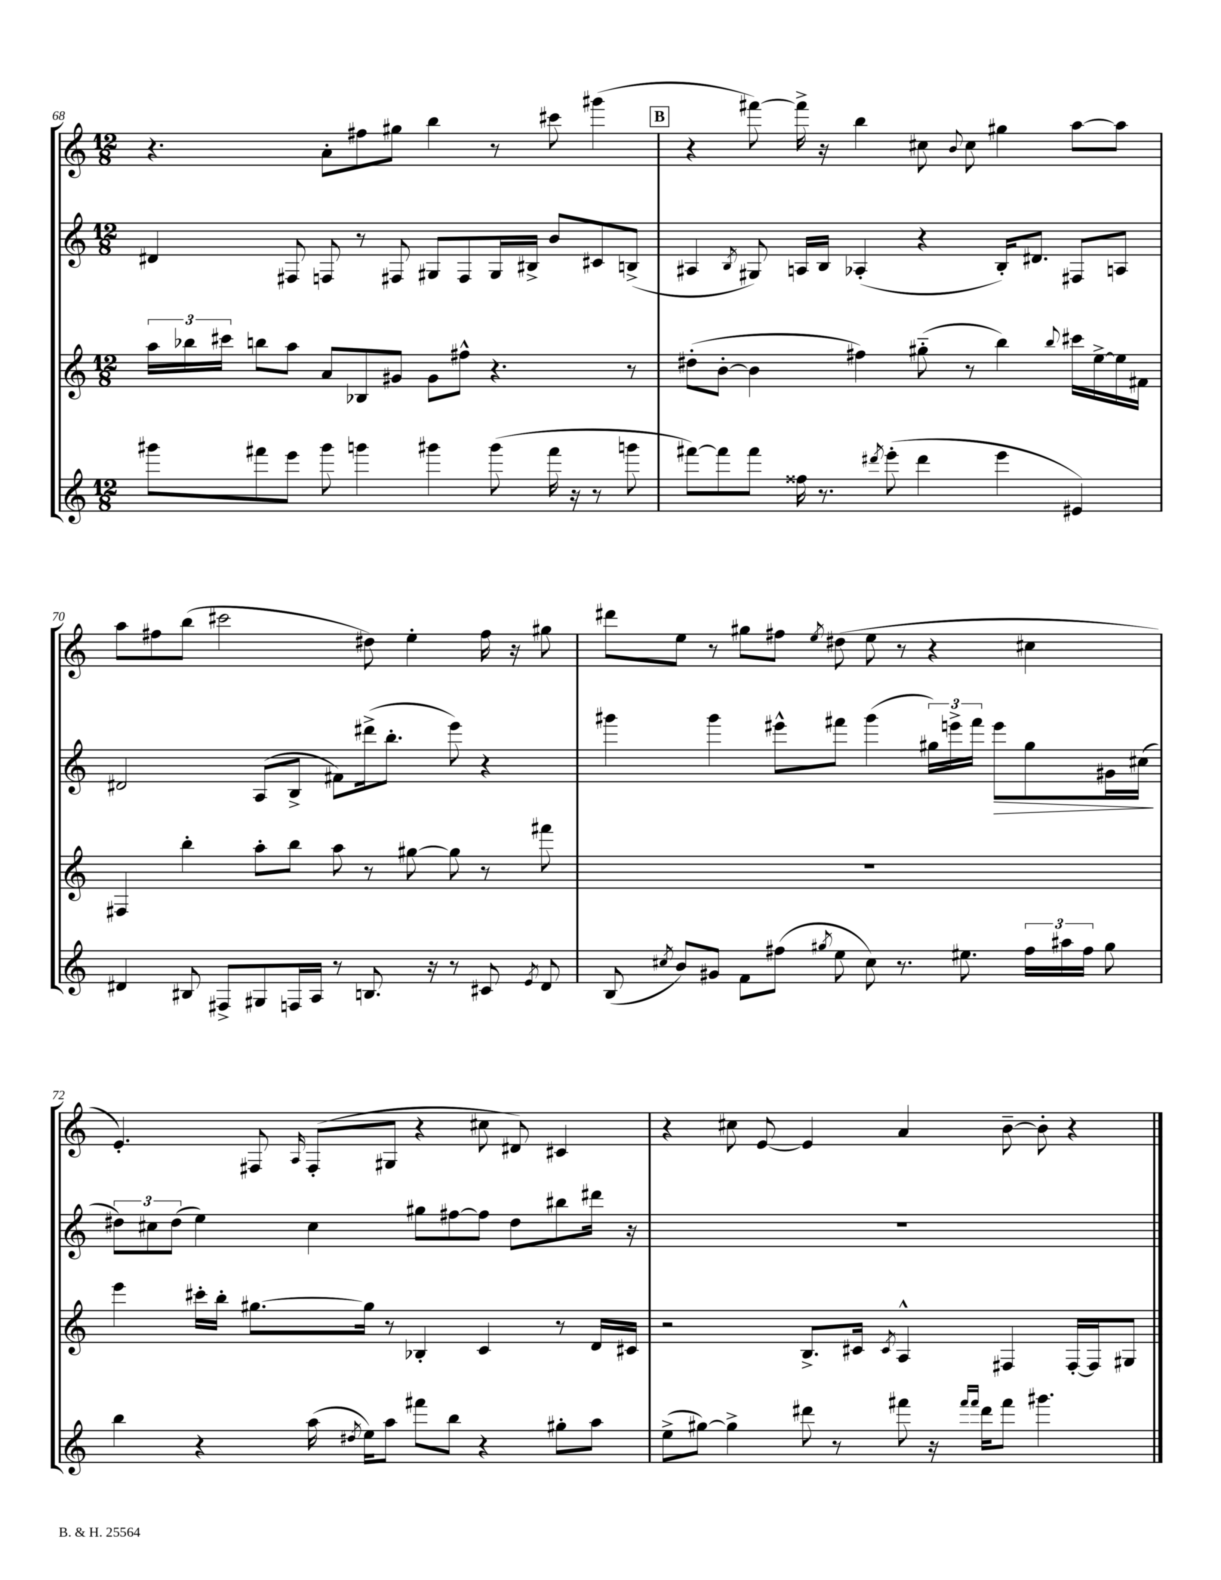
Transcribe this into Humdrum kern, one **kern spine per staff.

**kern	**kern	**kern	**dynam	**kern
*part4	*part3	*part2	*part2	*part1
*staff4	*staff3	*staff2	*staff2	*staff1
*clefG2	*clefG2	*clefG2	*	*clefG2
*k[]	*k[]	*k[]	*	*k[]
*M12/8	*M12/8	*M12/8	*	*M12/8
=68	=68	=68	=68	=68
8ggg#X\L	24aa\LL	4d#X/	.	4.r
.	24bb-X\	.	.	.
.	24ccc#X\JJ	.	.	.
8fff#X\	8bbn\L	.	.	.
8eee\J	8aa\J	8F#X/	.	.
8ggg#\	8a/L	8Fn/	.	8a'\L
4gggn\	8B-X/	8r	.	8ff#X\
.	8g#X/J	8F#X/	.	8gg#X\J
4ggg#X\	8g#\L	8G#X/L	.	4bb\
.	8ff#X^^\J	8F#/	.	.
(8ggg#\	4.r	16G#/L	.	8r
.	.	16B#X^/JJ	.	.
16fff#\	.	8b/L	.	8ccc#X\
16r	.	.	.	.
8r	.	8c#X/	.	(4ggg#X\
8gggn\	8r	(8Bn^/J	.	.
!!LO:REH:place=s1:t=B
=69	=69	=69	=69	=69
[8fff#X\L)	(8dd#X'\L	4A#X/	.	4r
8fff#\]	[8b'\J	.	.	.
.	.	8qB/	.	.
8fff#\J	4b\]	8G#X/)	.	[8fff#X\)
16ff##X\	.	16An/LL	.	16fff#^\]
8.r	.	16B/JJ	.	16r
.	4ff#X\)	(4A-X'/	.	4bb\
8qddd#X/	.	.	.	.
(8eee'\	.	.	.	.
4ddd#\	(8gg#X\	4r	.	8cc#X\
.	.	.	.	8qqb/
.	8r	.	.	8cc#\
4eee\	4bb\)	16B'/KL)	.	4gg#X\
.	.	8.d#X/J	.	.
.	8qqbb/	.	.	.
4e#X/)	16ccc#X\LL	8F#X/L	.	[8aa\L
.	[16ee^\	.	.	.
.	16ee\]	8An/J	.	8aa\J]
.	16f#X\JJ	.	.	.
!!LO:LB:g=z
=70	=70	=70	=70	=70
4d#X/	4F#X/	2d#X/	.	8aa\L
.	.	.	.	8ff#X\
8B#X/	4bb'\	.	.	(8bb\J
8F#X^/L	.	.	.	2ccc#X\
8G#X/	8aa'\L	(8A/L	.	.
16Fn/L	8bb\J	8B^/J	.	.
16A/JJ	.	.	.	.
8r	8aa\	8f#X\L)	.	.
8.Bn/	8r	(16ddd#X^\k	.	8dd#X\)
.	.	8.bb'\J	.	.
.	[8gg#X\	.	.	4ee'\
16r	.	.	.	.
8r	8gg#\]	8eee\)	.	.
8c#X/	8r	4r	.	16ff#\
.	.	.	.	16r
8qe/	.	.	.	.
8d#/	8fff#X\	.	.	8gg#X\
=71	=71	=71	=71	=71
(8B/	1.r	4ggg#X\	.	8ddd#X\L
8qcc#X/	.	.	.	.
8b/L)	.	.	.	8ee\J
8g#X/J	.	4ggg#\	.	8r
8f\L	.	.	.	8gg#X\L
(8ff#X\J	.	8eee#X^^\L	.	8ff#X\J
8qgg#X/	.	.	.	8qee/
8ee\	.	8fff#X\J	.	(8dd#X\
8cc#\)	.	(4ggg#\	.	8ee\
8.r	.	.	.	8r
.	.	24gg#X\LL)	.	4r
.	.	24eeen^\	.	.
8.ee#X\	.	.	.	.
.	.	24fff#\JJ	.	.
!	!	!	!LO:HP:b	!
.	.	8eee\L	>	.
24ff#\LL	.	8gg#\	.	4cc#X\
24aa#X\	.	.	.	.
24ff#\JJ	.	.	.	.
8gg#\	.	16g#X\L	.	.
.	.	(16cc#X\JJ	.	.
.	.	.	]	.
!!LO:LB:g=z
=72	=72	=72	=72	=72
4bb\	4eee\	12dd#X\L)	.	4.e'/)
.	.	12cc#X\	.	.
.	.	(12dd#\J	.	.
4r	16ccc#X'\LL	4ee\)	.	.
.	16bb'\JJ	.	.	.
.	[8.gg#X\L	.	.	8F#X/
.	.	.	.	16qqA/
(16aa\	.	4cc#\	.	(8F#'/L
8qdd#X/	.	.	.	.
16ee\KL)	16gg#\Jk]	.	.	.
8aa\J	8r	.	.	8G#X/J
8fff#X\L	4B-X'/	8gg#X\L	.	4r
8bb\J	.	[8ff#X\	.	.
4r	4c/	8ff#\J]	.	8cc#X\
.	.	8dd#\L	.	8d#X/)
8gg#X'\L	8r	8bb#X\	.	4c#X/
8aa\J	16d/LL	16ddd#X\Jk	.	.
.	16c#X/JJ	16r	.	.
=73	=73	=73	=73	=73
(8ee^\L	2r	1.r	.	4r
[8gg#X\J)	.	.	.	.
4gg#^\]	.	.	.	8cc#X\
.	.	.	.	[8e/
8ddd#X\	8.B^/L	.	.	4e/]
8r	.	.	.	.
.	16c#X/Jk	.	.	.
.	8qc#/	.	.	.
8fff#X\	4A^^/	.	.	4a/
16r	.	.	.	.
16qqfff#/LL	.	.	.	.
16qqfff#/JJ	.	.	.	.
16ddd#\KL	.	.	.	.
8fff#\J	4F#X/	.	.	[8b~\
4.ggg#X\	.	.	.	8b'\]
.	[16F#'/LL	.	.	4r
.	16F#/J]	.	.	.
.	8G#X/J	.	.	.
==	==	==	==	==
*-	*-	*-	*-	*-
